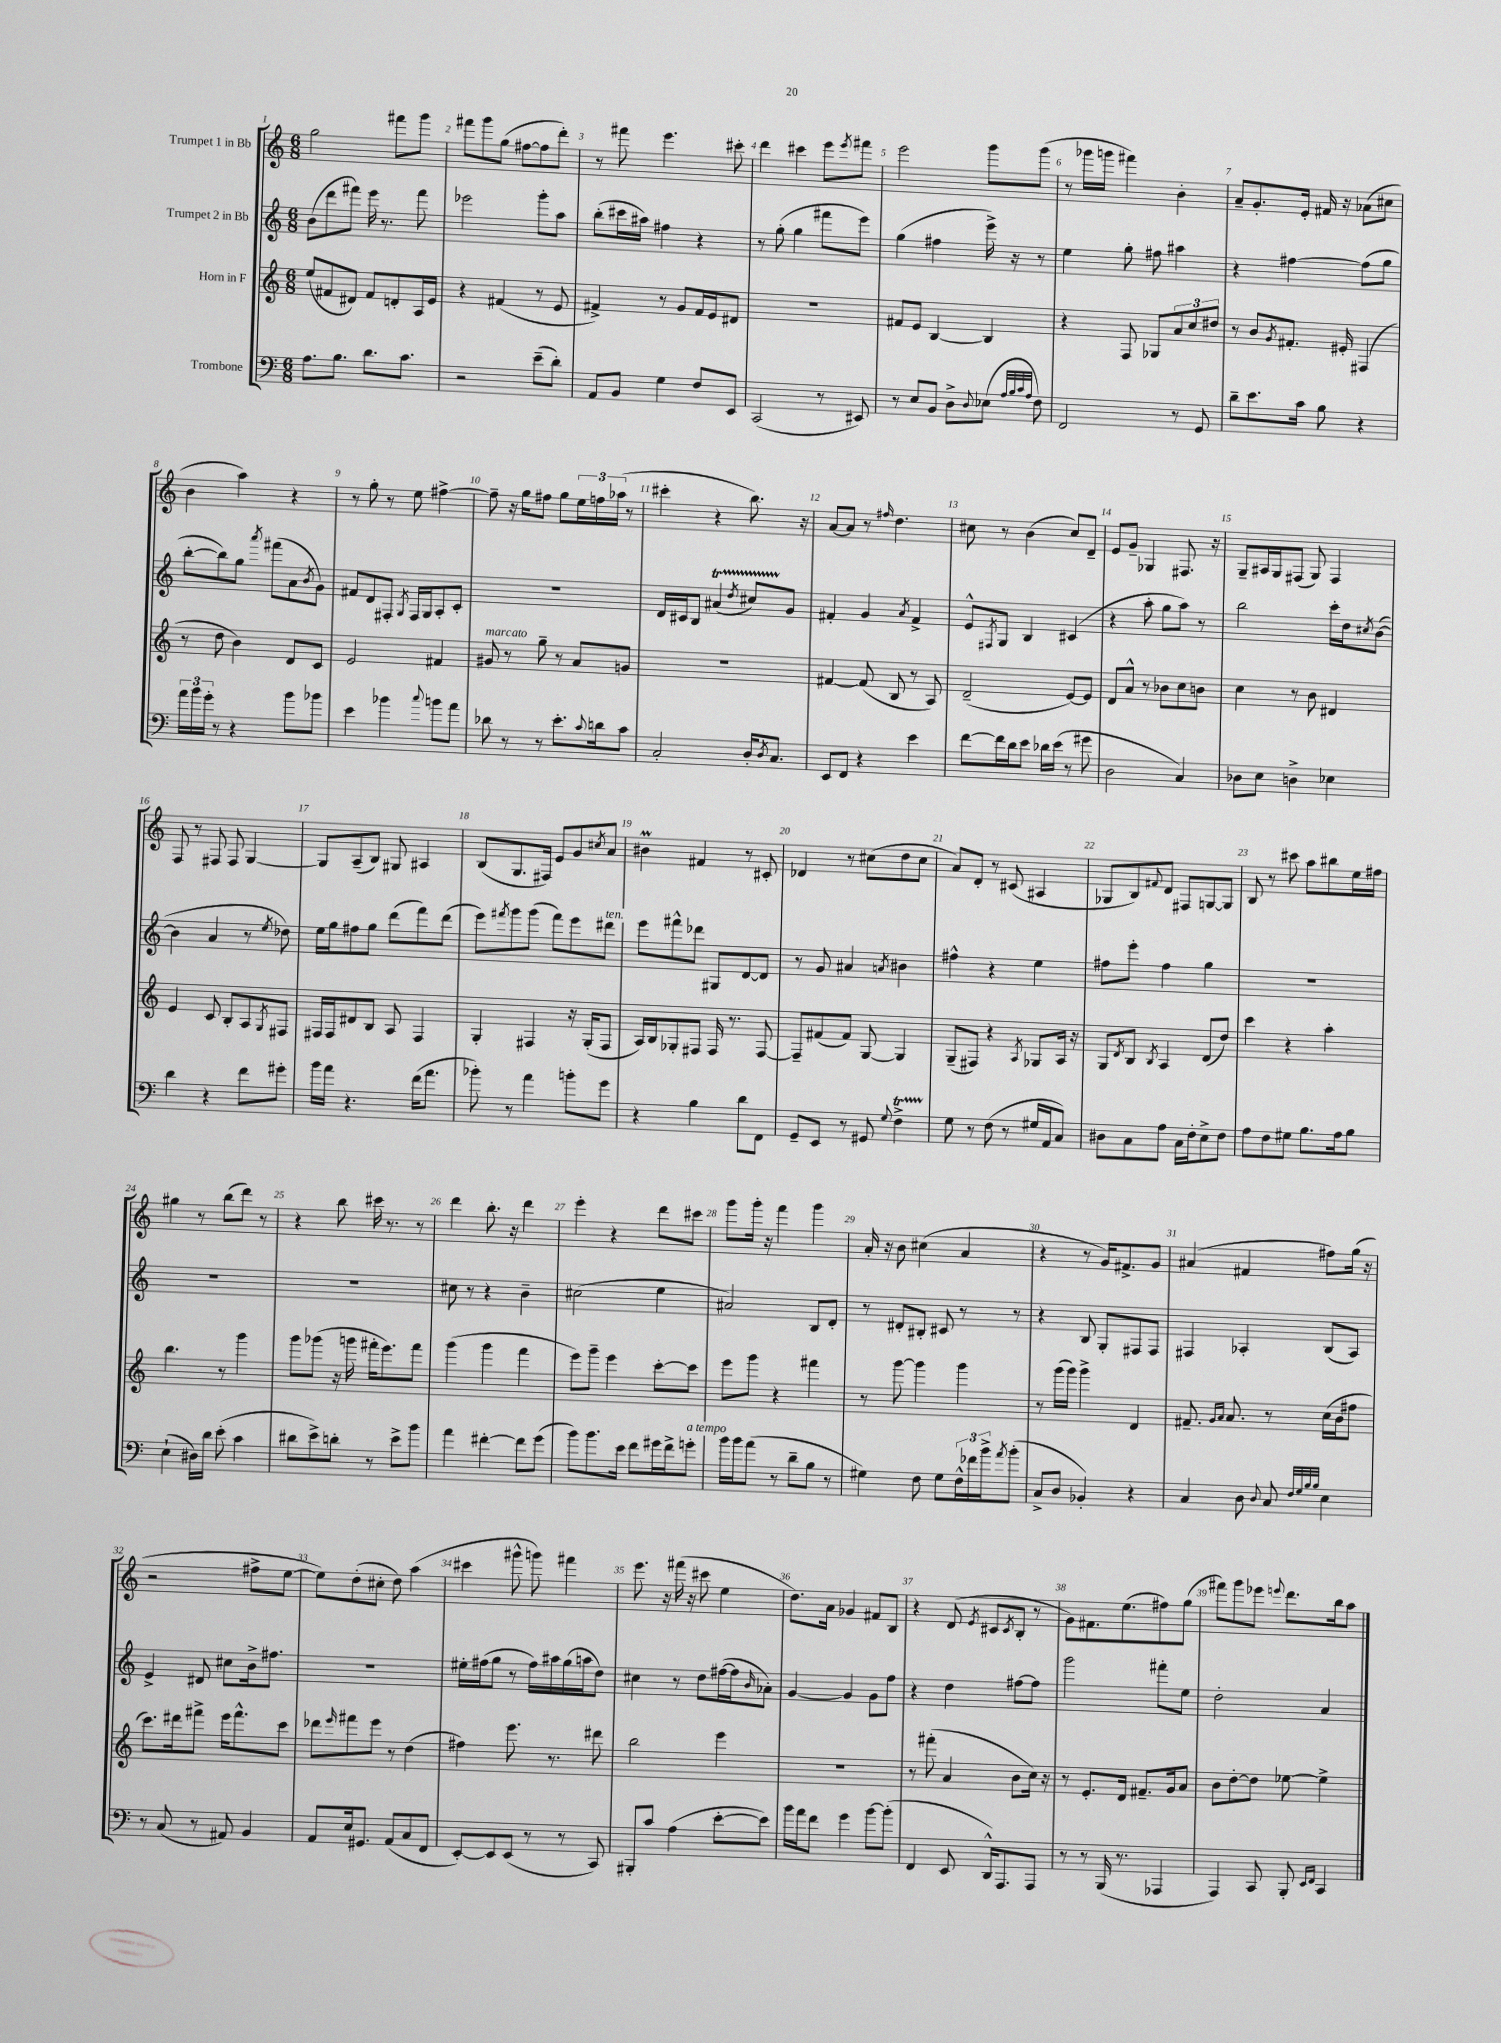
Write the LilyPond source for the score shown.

<<
\new StaffGroup <<
\new Staff = "s0" \with { instrumentName = "Trumpet 1 in Bb" } {
    \clef treble \key c \major \numericTimeSignature \time 6/8
    g''2 fis'''8 g'''8 |
    fis'''8 g'''8 g''8( fis''8~ fis''8 d'''8-.) |
    r8 fis'''8 e'''4. cis'''8-. |
    d'''4 cis'''4 e'''8 \acciaccatura { e'''8 } fis'''8 |
    e'''2 g'''8 g'''8( |
    r8 ges'''16 g'''16 fis'''4) b'4-. |
    a'8-- g'8.-. e'16-. fis'16 r16 aes'8( cis''8 |
    b'4 a''4) r4 |
    r8 g''8-. r8 e''8 fis''4~-> |
    fis''8-- r16 g''16 fis''8 g''8 \tuplet 3/2 { e''16 f''16 aes''16( } r8 |
    cis'''4-. r4 b''8.) r16 |
    a'8~ a'8 r8 \grace { fis''16 } d''4. |
    cis''8 r8 b'4( cis''8) d'8-- |
    e'8 g'8-- ges4 fis8. r16 |
    g8-- ais16 g16 fis8( g8) fis4 |
    f8 r8 fis8 fis8 g4~ |
    g8 a8--( b8) gis8 ais4 |
    b8( g8. fis16) e'8 g'8 \acciaccatura { cis''8 } a'8 |
    bis'4\prall fis'4 r8 cis'8-. |
    des'4 r8 cis''8( d''8 cis''8 |
    a'8) d'8-. r8 cis'8( ais4 |
    ges8 b8) \appoggiatura { fis'8 } d'8 fis8 g8~ g8 |
    b8 r8 cis'''8 a''8 bis''8 e''16 fis''16 |
    gis''4 r8 b''8( d'''8) r8 |
    r4 b''8 cis'''16 r8. r8 |
    d'''4 b''8.-. r16 d'''4 |
    e'''4-. r4 d'''8 cis'''8 |
    g'''8 g'''16-. r16 f'''4 g'''4 |
    a'16-. r16 b'8 cis''4( a'4 |
    r4 r8 g'16) fis'8.-> g'8 |
    ais'4( fis'4 fis''8) g''16( r16 |
    r2 fis''8-> e''8~ |
    e''8) d''8-.( cis''8-. d''8) a''4( |
    cis'''4 gis'''8-^ g'''8) fis'''4 |
    e'''8. r16 fis'''16( r16 cis'''8 e''4 |
    d''8.) a'16 ges'4 fis'8 b8 |
    r4 d'8( \acciaccatura { e'8 } cis'8 \acciaccatura { cis'8 } b8-. r8 |
    g'8) fis'8. e''8.( fis''8) g''8( |
    fis'''8) g'''8 ees'''8 \appoggiatura { e'''8 } d'''8. b''16 a''8 \bar "|." |
}
\new Staff = "s1" \with { instrumentName = "Trumpet 2 in Bb" } {
    \clef treble \key c \major \numericTimeSignature \time 6/8
    b'8( d'''8 fis'''8) e'''16 r8. fis'''8 |
    ees'''2 g'''8-. a''8 |
    b''8-.( cis'''16 ais''16) fis''4 r4 |
    r8 g''8-.( g''4 fis'''8 e'''8) |
    g''4( fis''4 e'''16->) r16 r8 |
    e''4 g''8-. fis''8 ais''4 |
    r4 fis''4~ fis''8( g''8 |
    b''8~-. b''8) g''8 \acciaccatura { a'''8 } fis'''8( a'8 \acciaccatura { b'8 } g'8) |
    fis'8 d'8 fis8-. \acciaccatura { g8 } fis16 g16 a8-. c'8-. |
    R2. |
    d'16 cis'16 b8 ais'4\startTrillSpan( \acciaccatura { d''8 } cis''8) g'8\stopTrillSpan |
    fis'4-. g'4 \acciaccatura { a'8 } fis'4-> |
    e'8-^ \acciaccatura { fis8 } g8 b4 cis'4( |
    r4 a''8-. g''8 a''8) r8 |
    b''2 c'''16-. d''16 \acciaccatura { cis''8 } b'8~( |
    b'4 a'4 r8 \acciaccatura { e''8 } des''8) |
    e''16 g''16 fis''8 g''8 d'''8( f'''8) d'''8( |
    e'''8) \acciaccatura { fis'''8 } g'''8 g'''8( fis'''8) e'''8 dis'''8^\markup { \italic "ten." } |
    e'''8 fis'''8-^ des'''8 gis8 d'8~ d'8 |
    r8 g'8 ais'4 \acciaccatura { a'8 } bis'4 |
    fis''4-^ r4 e''4 |
    fis''8 e'''8-. fis''4 g''4 |
    R2. |
    R2. |
    R2. |
    cis''8 r8 r4 b'4-- |
    cis''2( e''4 |
    ais'2) b8 d'8-. |
    r8 dis'8-. bis8-. cis'8 r8 r8 |
    r4 b8 g8-. fis8 fis8 |
    fis4 aes4-. b8( aes8) |
    e'4-> dis'8 cis''8 b'16-> fis''8. |
    R2. |
    eis''16-. fis''16( g''8 r8 fis''16) ais''16 g''16( a''16 d''8) |
    cis''4 r8 d''8 fis''16~( fis''16 \grace { b'16 } aes'8-.) |
    g'4~ g'4 g'8 f''8 |
    r4 d''4 fis''8~ fis''8 |
    g'''2 fis'''8-. e''8 |
    d''2-. a'4 \bar "|." |
}
\new Staff = "s2" \with { instrumentName = "Horn in F" } {
    \clef treble \key c \major \numericTimeSignature \time 6/8
    e''8( fis'8 dis'8) fis'8 d'8-. a16 e'16 |
    r4 fis'4( r8 e'8 |
    fis'4->) r8 g'8 fis'16 e'16 dis'8 |
    R2. |
    fis'8 e'8 b4~ b4 |
    r4 f8 ges8 \tuplet 3/2 { a'8 c''8 dis''8 } |
    r8 b'8 \acciaccatura { g'8 } fis'8.-. eis'16-. fis4( |
    r8 d''8 b'4) d'8 c'8 |
    e'2 fis'4 |
    gis'8^\markup { \italic "marcato" } r8 g''8-- r8 a'8 g'8 |
    R2. |
    fis'4~ fis'8( b8 r8 a8) |
    d'2--( e'8~) e'8 |
    d'8 a'8-^ r8 bes'8 c''8 b'8 |
    c''4 r8 b'8 dis'4 |
    e'4 c'8 b8-. a8 \acciaccatura { g8 } fis8 |
    fis16 fis16 dis'8 b8 a8 fis4 |
    g4-. fis4 r16 g16-.( fis8 |
    a16) b16 ges8-. fis8 fis16 r8. fis8~ |
    fis8-- fis'8( fis'8) g8~ g4 |
    g8--( fis8) r4 \acciaccatura { a8 } ges8 a16 r16 |
    g8 \acciaccatura { d'8 } b8 \acciaccatura { b8 } a4 d'8( d''8) |
    c'''4 r4 a''4-. |
    b''4. r8 g'''4 |
    g'''8 ges'''8( r16 g'''16 fis'''16-. e'''8.) fis'''8 |
    g'''4( g'''4 f'''4 |
    e'''8) g'''8-- e'''4 c'''8~-. c'''8 |
    e'''8 g'''8 r4 fis'''4 |
    r8 g'''8~ g'''4 g'''4 |
    r8 g'''16( g'''16) g'''4-> d'4 |
    fis'8.-- \grace { g'16 a'16 } a'8. r8 c''16( b'16 fis''8 |
    c'''8.) dis'''16 fis'''8-> e'''16 fis'''8.-^ c'''8 |
    des'''8 \grace { e'''16 } fis'''8 e'''8 r8 d''4( |
    fis''4) e'''8. r8. dis'''8 |
    b''2 e'''4 |
    R2. |
    r8 fis'''8-.( a'4 b'8 c''16) r16 |
    r8 e'8.-. d'16 fis'8.-- g'16 a'8 |
    b'8 d''8~-. d''8 ees''8~ ees''4-> \bar "|." |
}
\new Staff = "s3" \with { instrumentName = "Trombone" } {
    \clef bass \key c \major \numericTimeSignature \time 6/8
    a8. b8. d'8. c'8. |
    r2 e'8--( d'8-.) |
    a,8 b,8 g4 f8 e,8 |
    c,2( r8 eis,8) |
    r8 e8 b,8 d8-> \appoggiatura { d8 } ees8( \grace { a32 b32 c'32 a32 } f8) |
    f,2 r8 g,8 |
    d'8-- e'8. c'16 b8 r4 |
    \tuplet 3/2 { a'16 b'16 g'16-. } r8 r4 b'8 bes'8 |
    e'4 bes'4 \appoggiatura { c''8 } b'8 a'8 |
    des'8 r8 r8 e'8.-. \appoggiatura { c'8 } d'16 c'8 |
    c2-. d16-. \acciaccatura { d8 } c8. |
    e,8 f,8 r4 e'4 |
    f'8~ f'16 d'16 e'8 des'16 e'16( r8 gis'8 |
    d2 c4) |
    des8 e8 d4-> ees4 |
    d'4 r4 f'8 gis'8-. |
    b'16 a'16 r4. f'16( a'8. |
    bes'8-.) r8 a'4 b'8-. g'8 |
    r4 b4 d'8 f,8 |
    g,8-- e,8 r8 gis,8 \appoggiatura { g8 } f4->\startTrillSpan |
    g8\stopTrillSpan r8 f8( r8 gis16 a,16 c8) |
    dis8 c8 a8 c16 f16-. e8-> f8 |
    a8 f8 gis8 b8. a16 b8 |
    e4-!( dis16) d'16 e'8-.( c'4 |
    dis'8 e'8->) d'8-. r8 e'8-> b'8 |
    a'4 fis'4~-. fis'8 g'8( |
    b'8) b'8. e'16 f'8 gis'16 f'16-> g'8-.^\markup { \italic "a tempo" } |
    b'16 b'16 a'8( r8 d'8-- b8 r8 |
    gis4) f8 gis8 \tuplet 3/2 { f16-^ fes'16 b'16-> } \acciaccatura { a'8 } b'8-.( |
    c8-> d8 bes,4-.) r4 |
    c4 d8 \appoggiatura { d8 } c8 \grace { f32 g32 b32 b32 } e4 |
    r8 c8( r8 ais,8) b,4 |
    a,8 e16 gis,8. a,8( c8 f,8 |
    e,8~-.) e,8 e,8( r8 r8 c,8) |
    bis,,8-. c'8 a4( e'8~-. e'8) |
    b'16 a'16 f'8 g'4 b'8~ b'8-.( |
    f,4 e,8 d,16-^) a,,8. a,,8 |
    r8 r8 b,,16( r8. aes,,4 |
    a,,4) c,8 b,,8-. \grace { e,16 f,16 } c,4 \bar "|." |
}
>>
>>
\layout { \context { \Score \override BarNumber.break-visibility = ##(#f #t #t) barNumberVisibility = #all-bar-numbers-visible } }
